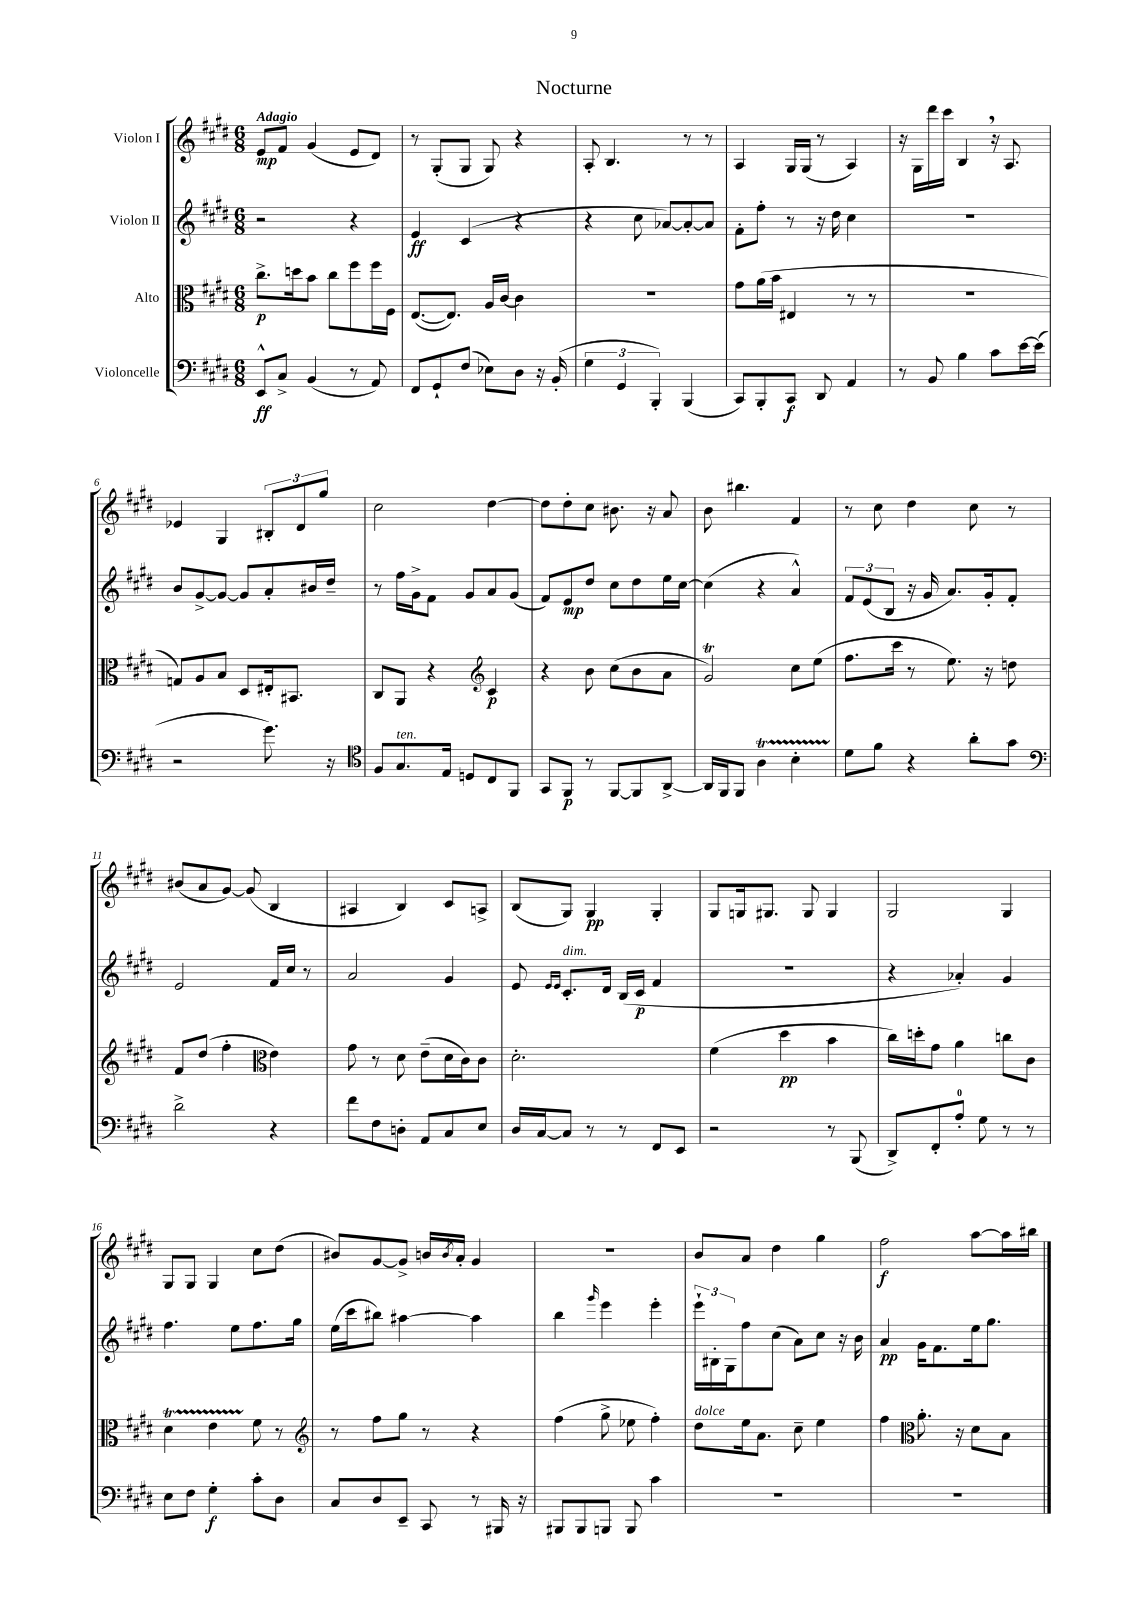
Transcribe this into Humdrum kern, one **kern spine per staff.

**kern	**kern	**kern	**kern
*staff4	*staff3	*staff2	*staff1
*clefF4	*clefC3	*clefG2	*clefG2
*k[f#c#g#d#]	*k[f#c#g#d#]	*k[f#c#g#d#]	*k[f#c#g#d#]
*M6/8	*M6/8	*M6/8	*M6/8
8EE^^/L	8.cc#^\L	2r	8e/L
8C#^/J	.	.	8f#/J
.	16dd\k	.	.
(4BB/	8b\J	.	(4g#/
.	8cc#\L	.	.
8r	8ff#\	4r	8e/L
8AA/)	16ff#\L	.	8d#/J)
.	16F#\JJ	.	.
=	=	=	=
8FF#/L	([8.E/L	4e/	8r
8GG#`/	.	.	(8G#'/L
.	8.E/]J)	.	.
(8F#/J	.	(4c#/	8G#/J
8E-\L)	16A/LL	.	8G#/)
.	[16c#/JJ	.	.
8D#\J	4c#\]	4r	4r
16r	.	.	.
(16BB'/	.	.	.
=	=	=	=
6G#\	2.r	4r	8A'/
.	.	.	4.B/
6GG#/	.	.	.
.	.	8cc#\	.
6BBB'/)	.	.	.
.	.	[8a-/L)	.
(4BBB/	.	8a-'/_	8r
.	.	8a-/]J	8r
=	=	=	=
8CC#/L)	8g#\L	8f#'\L	4A/
8BBB'/	(16a\L	8ff#'\J	.
.	16b\JJ	.	.
8CC#/J	4E#/	8r	16G#/LL
.	.	.	(16G#/JJ
8DD#/	.	16r	8r
.	.	16dd#\	.
4AA/	8r	4cc#\	4A/)
.	8r	.	.
=	=	=	=
8r	2.r	2.r	16r
.	.	.	16G#\LL
8BB/	.	.	16ddd#\
.	.	.	16ccc#\JJ
4B\	.	.	4B/
8c#\L	.	.	16r
.	.	.	8.A/
[16e\L	.	.	.
(16e\]JJ	.	.	.
=	=	=	=
2r	8G/L)	8b/L	4e-/
.	8A/	[8g#^/	.
.	8B/J	8g#/_J	4G#/
.	8D#/L	8g#/]L	.
8.g#\)	16E#'/k	8a'/	12B#'/L
.	8.BB#/J	.	.
.	.	.	12d#/
.	.	16b#/L	.
.	.	.	12gg#/J
16r	.	16dd#~/JJ	.
=	=	=	=
*clefC4	*	*	*
8F#/L	8C#/L	8r	2cc#\
8.G#/	8AA/J	16ff#\LL	.
.	.	16g#^\J	.
.	4r	8f#\J	.
16E/Jk	.	.	.
8D/L	.	8g#/L	.
*	*clefG2	*	*
8C#/	4c#/	8a/	[4dd#\
8FF#/J	.	(8g#/J	.
=	=	=	=
8GG#/L	4r	8f#/L)	8dd#\]L
8FF#/J	.	8e/	8dd#'\
8r	8b\	8dd#/J	8cc#\J
[8FF#/L	(8cc#\L	8cc#\L	8.b#\
8FF#/]	8b\	8dd#\	.
.	.	.	16r
[8AA^/J	8a\J	16ee\L	8a/
.	.	[16cc#\JJ	.
=	=	=	=
16AA/]LL	2g#/)	(4cc#\]	8b\
16FF#/J	.	.	.
8FF#/J	.	.	4.bb#\
4A\	.	4r	.
4B'\	8cc#\L	4a^^/)	4f#/
.	(8ee\J	.	.
=	=	=	=
8d#\L	8.ff#\L	12f#/L	8r
.	.	(12e/	.
8f#\J	.	.	8cc#\
.	.	12B/J	.
.	16ccc#\Jk	.	.
4r	8r	16r	4dd#\
.	.	16g#/	.
.	8.ee\)	8.a/L)	.
8a'\L	.	.	8cc#\
.	16r	16g#'/k	.
8g#\J	8dd\	8f#'/J	8r
=	=	=	=
*clefF4	*	*	*
2d#^\	8f#/L	2e/	(8b#/L
.	(8dd#/J	.	8a/
.	4ff#'\	.	[8g#/J)
.	.	.	(8g#/]
*	*clefC3	*	*
4r	4e\)	16f#/LL	4B/
.	.	16cc#/JJ	.
.	.	8r	.
=	=	=	=
8f#\L	8g#\	2a/	4A#/
8F#\	8r	.	.
8D'\J	8d#\	.	4B/)
8AA/L	(8e~\L	.	.
8C#/	16d#\L	4g#/	8c#/L
.	16c#\J)	.	.
8E/J	8c#\J	.	8A^/J
=	=	=	=
16D#/LL	2.d#'\	8e/	(8B/L
[16C#/J	.	.	.
.	.	16qqe/LL	.
.	.	16qqe/JJ	.
8C#/]J	.	8.c#'/L	8G#/J)
8r	.	.	4G#/
.	.	16d#/Jk	.
8r	.	(16B/LL	.
.	.	16c#/JJ	.
8FF#/L	.	4f#/	4G#'/
8EE/J	.	.	.
=	=	=	=
2r	(4f#\	2.r	8G#/L
.	.	.	16G/k
.	.	.	8.G#/J
.	4dd#\	.	.
.	.	.	8G#/
8r	4b\	.	4G#/
(8BBB/	.	.	.
=	=	=	=
8DD#^/L)	16cc#\LL)	4r	2G#/
.	16dd'\J	.	.
8FF#'/	8g#\J	.	.
8A'/J	4a\	4a-'/)	.
8G#\	.	.	.
8r	8cc\L	4g#/	4G#/
8r	8c#\J	.	.
=	=	=	=
8E\L	4d#\	4.ff#\	8G#/L
8F#\J	.	.	8G#/J
4G#'\	4e\	.	4G#/
.	.	8ee\L	.
8c#'\L	8f#\	8.ff#\	8cc#\L
8D#\J	8r	.	(8dd#\J
.	.	16gg#\Jk	.
=	=	=	=
*	*clefG2	*	*
8C#/L	8r	(16ee\LL	8b#/L)
.	.	16ccc#\J	.
8D#/	8ff#\L	8bb#\J)	[8g#/
8EE~/J	8gg#\J	[4aa#\	8g#^/]J
8CC#/	8r	.	16b/LL
.	.	.	8qb/
.	.	.	16a'/JJ
8r	4r	4aa#\]	4g#/
16BBB#/	.	.	.
16r	.	.	.
=	=	=	=
8BBB#/L	(4ff#\	4bb\	2.r
8BBB#/	.	.	.
.	.	16qqggg#/	.
8BBB/J	8gg#^\	4eee\	.
8BBB/	8ee-\	.	.
4c#\	4ff#'\)	4eee'\	.
=	=	=	=
2.r	8dd#\L	24eee`\LL	8b/L
.	.	24B#'\	.
.	.	24G#\J	.
.	16ee\k	8ff#\	8a/J
.	8.a\J	.	.
.	.	(8cc#\J	4dd#\
.	8cc#~\	8a\L)	.
.	4ee\	8cc#\J	4gg#\
.	.	16r	.
.	.	16b\	.
=	=	=	=
2.r	4ff#\	4a/	2ff#\
*	*clefC3	*	*
.	8.a'\	16g#\LK	.
.	.	8.f#\	.
.	16r	.	.
.	8d#\L	16ee\k	[8aa\L
.	.	8.gg#\J	.
.	8B\J	.	16aa\]L
.	.	.	16bb#\JJ
==	==	==	==
*-	*-	*-	*-
